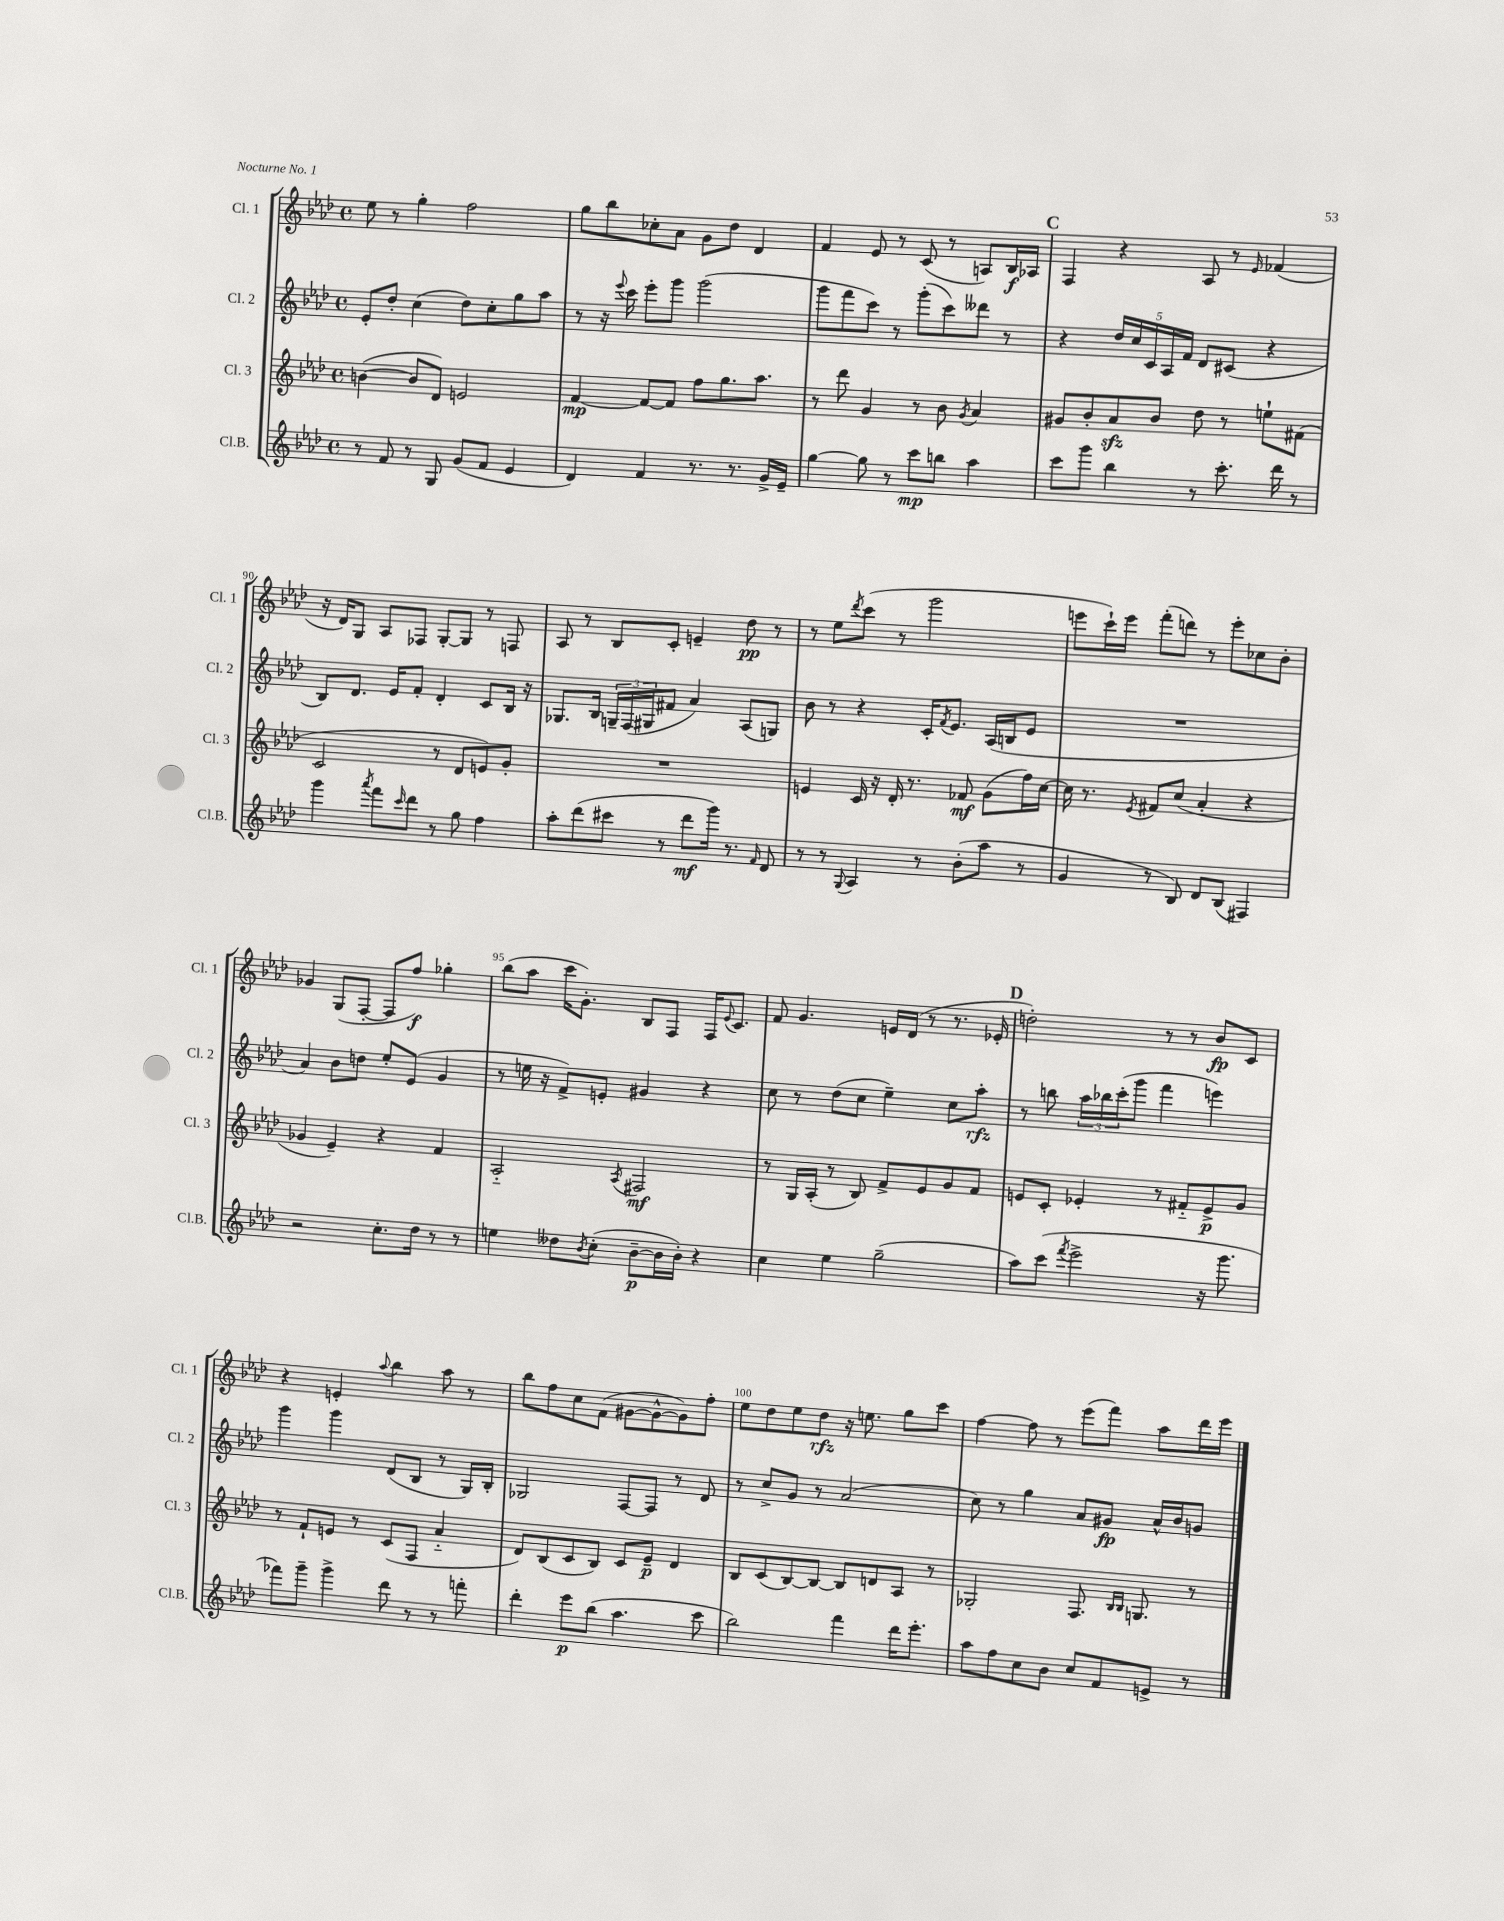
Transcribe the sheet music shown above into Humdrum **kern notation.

**kern	**dynam	**kern	**dynam	**kern	**dynam	**kern	**dynam
*part4	*part4	*part3	*part3	*part2	*part2	*part1	*part1
*staff4	*staff4	*staff3	*staff3	*staff2	*staff2	*staff1	*staff1
*I"Cl.B.	*	*I"Cl. 3	*	*I"Cl. 2	*	*I"Cl. 1	*
*I'Cl.B.	*	*I'Cl. 3	*	*I'Cl. 2	*	*I'Cl. 1	*
*clefG2	*	*clefG2	*	*clefG2	*	*clefG2	*
*k[b-e-a-d-]	*	*k[b-e-a-d-]	*	*k[b-e-a-d-]	*	*k[b-e-a-d-]	*
*M4/4	*	*M4/4	*	*M4/4	*	*M4/4	*
*met(c)	*	*met(c)	*	*met(c)	*	*met(c)	*
=86	=86	=86	=86	=86	=86	=86	=86
8r	.	([4bn\	.	8e-'/L	.	8ee-\	.
8f/	.	.	.	8dd-'/J	.	8r	.
8r	.	8b/L]	.	(4cc\	.	4gg'\	.
8G/	.	8d-/J)	.	.	.	.	.
(8g/L	.	2en/	.	8dd-\L)	.	2ff\	.
8f/J	.	.	.	8cc'\	.	.	.
4e-/	.	.	.	8gg\	.	.	.
.	.	.	.	8aa-\J	.	.	.
=87	=87	=87	=87	=87	=87	=87	=87
4d-/)	.	[4f/	mp	8r	.	8gg\L	.
.	.	.	.	16r	.	8bb-\	.
.	.	.	.	8qqeee-/	.	.	.
.	.	.	.	16ccc\	.	.	.
4f/	.	8f/L_	.	8eee-'\L	.	8cc-X'\	.
.	.	8f/J]	.	8ggg\J	.	8a-\J	.
8.r	.	8ff\L	.	(2ggg\	.	8g\L	.
.	.	8.gg\	.	.	.	8dd-\J	.
8.r	.	.	.	.	.	.	.
.	.	.	.	.	.	4d-/	.
.	.	8.aa-\J	.	.	.	.	.
16g^/LL	.	.	.	.	.	.	.
16e-~/JJ	.	.	.	.	.	.	.
=88	=88	=88	=88	=88	=88	=88	=88
[4gg\	.	8r	.	8ggg\L	.	4f/	.
.	.	8ddd-\	.	8fff\	.	.	.
8gg\]	.	4g/	.	8ccc\J)	.	8e-/	.
8r	.	.	.	8r	.	8r	.
8ccc\L	mp	8r	.	(8ggg'\L	.	(8c/	.
8bbn\J	.	8b-\	.	8ccc\)	.	8r	.
.	.	8qg/	.	.	.	.	.
4aa-\	.	4a-/	.	8ddd--X\J	.	8An/L)	.
.	.	.	.	8r	.	16B-/L	f
.	.	.	.	.	.	16A-X/JJ	.
!!LO:REH:place=s1:t=C
=89	=89	=89	=89	=89	=89	=89	=89
8ccc\L	.	8g#X/L	.	4r	.	4F/	.
8ggg\J	.	8b-'/	.	.	.	.	.
4bb-\	.	8a-zz/	.	20dd-/LL	.	4r	.
.	.	.	.	20cc/	.	.	.
.	.	.	.	20c/	.	.	.
.	.	8b-/J	.	.	.	.	.
.	.	.	.	20A-/	.	.	.
.	.	.	.	20f/JJ	.	.	.
8r	.	8dd-\	.	8d-/L	.	8A-/	.
8.ccc'\	.	8r	.	(8c#X/J	.	8r	.
.	.	.	.	.	.	16qqe-/	.
.	.	8een`\L	.	4r	.	(4f-X/	.
16ddd-\	.	.	.	.	.	.	.
8r	.	(8f#X\J	.	.	.	.	.
!!LO:LB:g=z
=90	=90	=90	=90	=90	=90	=90	=90
4ggg\	.	2c/	.	8B-/L)	.	16r	.
.	.	.	.	.	.	16d-/KL)	.
.	.	.	.	8.d-/J	.	8G/J	.
8qaaa-/	.	.	.	.	.	.	.
8fff\L	.	.	.	.	.	8A-/L	.
.	.	.	.	16e-/KL	.	.	.
16qqccc/	.	.	.	.	.	.	.
8ddd-\J	.	.	.	8f'/J	.	8F-X/J	.
8r	.	8r	.	4d-'/	.	[8G'/L	.
8gg\	.	8d-/L	.	.	.	8G/J]	.
4ff\	.	8en/)	.	8c/L	.	8r	.
.	.	8g'/J	.	16B-/Jk	.	8Fn/	.
.	.	.	.	16r	.	.	.
=91	=91	=91	=91	=91	=91	=91	=91
8aa-'\L	.	1r	.	8.G-X/L	.	8A-/	.
(8ddd-\	.	.	.	.	.	8r	.
.	.	.	.	16B-/Jk	.	.	.
8ccc#X\J	.	.	.	24Gn~/LL	.	8B-/L	.
.	.	.	.	(24F/	.	.	.
.	.	.	.	24G#X/J	.	.	.
8r	.	.	.	8f#X/J	.	8c'/J	.
8ddd-\L	mf	.	.	4a-/)	.	4en~/	.
16ggg\Jk)	.	.	.	.	.	.	.
8.r	.	.	.	.	.	.	.
.	.	.	.	(8A-/L	.	8dd-\	pp
16qqf/	.	.	.	.	.	.	.
8d-/	.	.	.	8Gn/J)	.	8r	.
=92	=92	=92	=92	=92	=92	=92	=92
8r	.	4en/	.	8b-\	.	8r	.
8r	.	.	.	8r	.	8ee-\L	.
8qqG/	.	.	.	.	.	8qddd-/	.
4A-/	.	16c/	.	4r	.	(8ccc\J	.
.	.	16r	.	.	.	.	.
.	.	16d-'/	.	.	.	8r	.
.	.	8.r	.	.	.	.	.
8r	.	.	.	16c'/KL	.	2ggg\	.
.	.	.	.	8qf/	.	.	.
.	.	.	.	8.e-/J	.	.	.
(8b-'\L	.	8f-X/	mf	.	.	.	.
8aa-\J	.	(8g\L	.	(16A-/LL	.	.	.
.	.	.	.	16Bn/J	.	.	.
8r	.	16ff\L)	.	8e-/J	.	.	.
.	.	[16cc\JJ	.	.	.	.	.
=93	=93	=93	=93	=93	=93	=93	=93
4g/	.	16cc\]	.	1r	.	8eeen\L	.
.	.	8.r	.	.	.	.	.
.	.	.	.	.	.	16ccc`\L)	.
.	.	.	.	.	.	16eee\JJ	.
.	.	8qe-/	.	.	.	.	.
8r	.	8f#X/L	.	.	.	(8fff'\L	.
8B-/)	.	(8cc/J	.	.	.	8dddn\J)	.
8d-/L	.	4a-'/	.	.	.	8r	.
(8B-/J	.	.	.	.	.	8eee'\L	.
4F#X/)	.	4r	.	.	.	8cc-X\	.
.	.	.	.	.	.	8b-'\J	.
!!LO:LB:g=z
=94	=94	=94	=94	=94	=94	=94	=94
2r	.	4g-X/	.	4a-/)	.	4g-X/	.
.	.	4e-~/)	.	8b-\L	.	(8G/L	.
.	.	.	.	8ddn\J	.	[8F'/J	.
8.cc'\L	.	4r	.	8ee-'/L	.	8F/L]	.
.	.	.	.	(8e-/J	.	8ff/J)	f
16dd-\Jk	.	.	.	.	.	.	.
8r	.	4f/	.	4g/	.	4gg-X'\	.
8r	.	.	.	.	.	.	.
=95	=95	=95	=95	=95	=95	=95	=95
4een\	.	2A-/	.	8r	.	(8bb-\L	.
.	.	.	.	16een\	.	8aa-\J	.
.	.	.	.	16r	.	.	.
8dd--X\L	.	.	.	8f^/L)	.	16ccc\KL	.
.	.	.	.	.	.	8.g'\J)	.
8qb-/	.	.	.	.	.	.	.
(8cc'\J	.	.	.	8en'/J	.	.	.
.	.	8qA-/	.	.	.	.	.
[8b-~\L	p	2F#X/	mf	4g#X/	.	8B-/L	.
16b-\L]	.	.	.	.	.	8F/J	.
16b-'\JJ)	.	.	.	.	.	.	.
4r	.	.	.	4r	.	16F/KL	.
.	.	.	.	.	.	8qqe-/	.
.	.	.	.	.	.	8.c/J	.
=96	=96	=96	=96	=96	=96	=96	=96
4cc\	.	8r	.	8cc\	.	8f/	.
.	.	16G/LL	.	8r	.	4.g/	.
.	.	(16A-'/JJ	.	.	.	.	.
4ee-\	.	8r	.	(8dd-\L	.	.	.
.	.	8B-/)	.	8cc\J	.	.	.
(2gg~\	.	8f^/L	.	4ee-~\)	.	16en/LL	.
.	.	.	.	.	.	(16d-/JJ	.
.	.	8e-/	.	.	.	8r	.
.	.	8g/	.	8cc\L	.	8.r	.
.	.	8f/J	.	8aa-'\J	rfz	.	.
.	.	.	.	.	.	16e-X'/	.
!!LO:REH:place=s1:t=D
=97	=97	=97	=97	=97	=97	=97	=97
8aa-\L)	.	8en/L	.	8r	.	2ddn'\)	.
(8ccc\J	.	8c'/J	.	8bbn\	.	.	.
8qfff/	.	.	.	.	.	.	.
2eee-^\	.	4e-X'/	.	24aa-\LL	.	.	.
.	.	.	.	24bb-X\	.	.	.
.	.	.	.	(24ccc'\J	.	.	.
.	.	.	.	8ggg\J	.	.	.
.	.	8r	.	4fff\	.	8r	.
.	.	8f#X/L	.	.	.	8r	.
16r	.	8e-^/	p	4eeen\)	.	8b-/L	fp
8.ggg\	.	.	.	.	.	.	.
.	.	8g/J	.	.	.	8c/J	.
!!LO:LB:g=z
=98	=98	=98	=98	=98	=98	=98	=98
8fff-X\L)	.	8r	.	4ggg\	.	4r	.
8ggg~\J	.	8f`/L	.	.	.	.	.
4ggg^\	.	8en/J	.	4ggg\	.	4en'/	.
.	.	8r	.	.	.	.	.
.	.	.	.	.	.	8qqaa-/	.
8ddd-\	.	(8c/L	.	(8d-/L	.	4bb-\	.
8r	.	8F/J	.	8B-/J	.	.	.
8r	.	4a-/	.	8r	.	8aa-\	.
8fffn'\	.	.	.	16G/LL)	.	8r	.
.	.	.	.	16B-'/JJ	.	.	.
=99	=99	=99	=99	=99	=99	=99	=99
4ddd-'\	.	8d-/L)	.	2G-X/	.	8bb-\L	.
.	.	(8B-/	.	.	.	8ff\	.
8eee-\L	p	8c/	.	.	.	8cc\	.
(8bb-\J	.	8B-/J)	.	.	.	(8f\J	.
4.aa-\	.	8c/L	.	[8F/L	.	[8g#X\L	.
.	.	8e-~/J	p	8F/J]	.	8g#^^\_	.
.	.	4d-/	.	8r	.	8g#\])	.
8ccc\	.	.	.	8d-/	.	8ff'\J	.
=100	=100	=100	=100	=100	=100	=100	=100
2bb-\)	.	8B-/L	.	8r	.	8ee-\L	.
.	.	(8c/	.	8cc^/L	.	8dd-\	.
.	.	[8B-/)	.	8g/J	.	8ee-\	.
.	.	8B-/J_	.	8r	.	8dd-\J	rfz
4fff\	.	8B-/L]	.	(2a-/	.	16r	.
.	.	.	.	.	.	8.een\	.
.	.	8dn/	.	.	.	.	.
16ddd-\KL	.	8A-/J	.	.	.	8gg\L	.
8.eee-'\J	.	.	.	.	.	.	.
.	.	8r	.	.	.	8ccc\J	.
=101	=101	=101	=101	=101	=101	=101	=101
8aa-\L	.	2G-X'/	.	8cc\)	.	[4ff\	.
8ff\	.	.	.	8r	.	.	.
8cc\	.	.	.	4gg\	.	8ff\]	.
8b-\J	.	.	.	.	.	8r	.
8cc/L	.	8.F/	.	8a-/L	.	(8eee-\L	.
8f/	.	.	.	8g#X/J	fp	8fff\J)	.
.	.	16qqB-/LL	.	.	.	.	.
.	.	16qqB-/JJ	.	.	.	.	.
.	.	8.Gn/	.	.	.	.	.
8en^/J	.	.	.	16a-^^/LL	.	8aa-\L	.
.	.	.	.	16b-/J	.	.	.
8r	.	8r	.	8gn/J	.	16ddd-\L	.
.	.	.	.	.	.	16eee-\JJ	.
==	==	==	==	==	==	==	==
*-	*-	*-	*-	*-	*-	*-	*-
